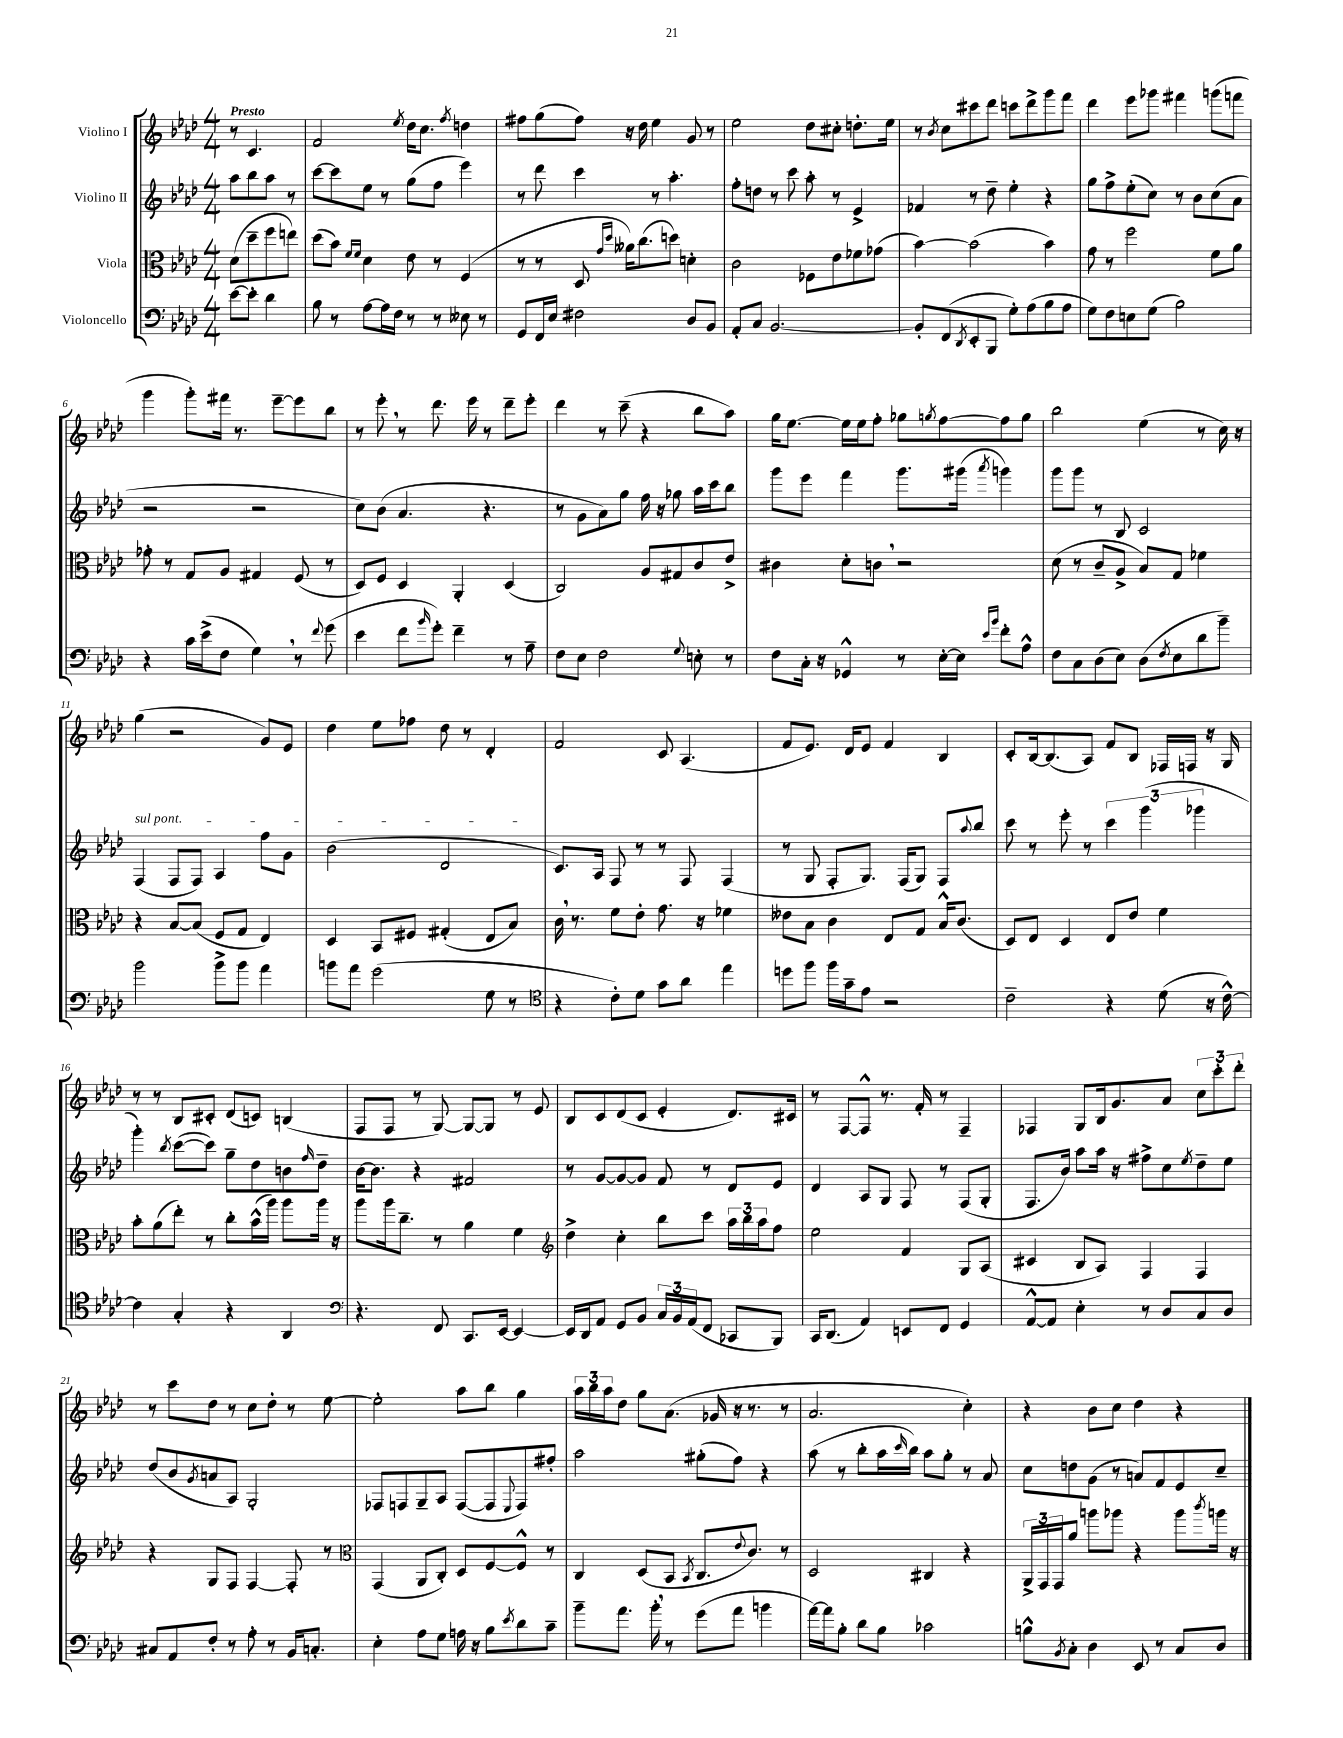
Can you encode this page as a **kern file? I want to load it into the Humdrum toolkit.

**kern	**kern	**kern	**kern
*staff4	*staff3	*staff2	*staff1
*clefF4	*clefC3	*clefG2	*clefG2
*k[b-e-a-d-]	*k[b-e-a-d-]	*k[b-e-a-d-]	*k[b-e-a-d-]
*M4/4	*M4/4	*M4/4	*M4/4
[8e-\L	(8d-\L	8aa-\L	8r
8e-'\]J	8dd-~\	8bb-\	4.c/
4d-\	8ff\	8aa-\J	.
.	8ee\J)	8r	.
=	=	=	=
8B-\	(8dd-\L	[8ccc\L	2f/
8r	8b-\J)	8ccc\]	.
.	16qqf/LL	.	.
.	16qqf/JJ	.	.
[8A-\L	4d-\	8ee-\J	.
16A-\]L	.	8r	.
16F\JJ	.	.	.
.	.	.	8qee-/
8r	8e-\	(8gg\L	16dd-\LK
.	.	.	8.cc\J
8r	8r	8ff\J	.
.	.	.	8qff/
8E--\	(4F/	4eee-\)	4dd\
8r	.	.	.
=	=	=	=
8GG/L	8r	8r	8ff#\L
16FF/L	8r	8ddd-\	(8gg\
16E-/JJ	.	.	.
2F#\	8D-/	4ccc\	8ff#\J)
.	16qqg/LL	.	.
.	16qqdd-/JJ	.	.
.	16a--\LK)	.	16r
.	(8.cc\	.	16dd-\
.	.	8r	4ee-\
.	8dd\J)	4.aa-'\	.
8D-/L	4d'\	.	8g/
8BB-/J	.	.	8r
=	=	=	=
8AA-'/L	2c\	8ff'\L	2ee-\
8C/J	.	8dd\J	.
[2.BB-/	.	8r	.
.	.	8ccc\	.
.	8F-\L	8aa-'\	8dd-\L
.	8e-\	8r	8cc#'\J
.	8f-\	4e-^/	8.dd'\L
.	(8g-\J	.	.
.	.	.	16ee-\Jk
=	=	=	=
8BB-'/]L	[4b-\)	4f-/	8r
.	.	.	8qb-/
(8FF/	.	.	8cc\L
8qDD-/	.	.	.
8EE-'/	(2b-\]	8r	8ccc#\
8BBB-/J	.	8dd-~\	8ddd-\J
8G'\L)	.	4ee-'\	8ccc\L
(8A-\	.	.	8ddd-^\
8B-\	4b-\)	4r	8ggg\
8A-\J	.	.	8fff\J
=	=	=	=
8G\L)	8g\	8gg\L	4ddd-\
8F\	8r	8ff^\	.
8E\	2ff\	(8ee-'\	8eee-\L
(8G\J	.	8cc\J)	8ggg-\J
2B-\)	.	8r	4fff#\
.	.	8b-\L	.
.	8f\L	(8cc\	(8ggg\L
.	8a-\J	8a-\J	8fff\J
=	=	=	=
4r	8g-'\	2r	4ggg\
.	8r	.	.
16c\LL	8G/L	.	8ggg'\L)
(16e-^\J	.	.	.
8F\J	8A-/J	.	16fff#\Jk
.	.	.	8.r
4G\)	4G#/	2r	.
.	.	.	[8eee-~\L
8r	(8F/	.	8eee-\]
8qqf/	.	.	.
(8g\	8r	.	8bb-\J
=	=	=	=
4e-\	8D-/L)	8cc\L)	8r
.	8F/J	(8b-\J	8eee-'\
8f\L	4D-/	4.a-/	8r
16qqb-/	.	.	.
8g'\J)	.	.	8.ddd-\
4f~\	4AA-'/	.	.
.	.	.	16eee-\
.	.	4.r	8r
8r	(4D-/	.	8ddd-~\L
8A-~\	.	.	8eee-'\J
=	=	=	=
8F\L	2C/)	8r	4ddd-\
8E-\J	.	8g\L	.
2F\	.	8a-\)	8r
.	.	8gg\J	(8ccc~\
.	8A-/L	16ff\	4r
.	.	16r	.
.	8G#/	8gg-\	.
8qqG/	.	.	.
8E'\	8c/	16aa-\LL	8bb-\L
.	.	16ccc\J	.
8r	8e-^/J	8bb-\J	8aa-\J)
=	=	=	=
8F\L	4c#\	8ggg\L	16gg\LK
.	.	.	[8.ee-\J
16C'\Jk	.	8eee-\J	.
16r	.	.	.
4GG-^^/	8d-'\L	4fff\	16ee-\]LL
.	.	.	16ee-\J
.	8c\J	.	8ff'\J
8r	2r	8.ggg\L	8gg-\L
.	.	.	8qgg/
[16E-'\LL	.	.	[8ff\
16E-\]JJ	.	(16ggg#\Jk	.
16qqe-/LL	.	.	.
16qqb-/JJ	.	8qaaa-/	.
8f'\L	.	4ggg\)	8ff\]
8A-^^\J	.	.	8gg\J
=	=	=	=
8F\L	(8d-\	8ggg\L	2bb-\
8C\	8r	8ggg\J	.
(8D-\	8c~/L	8r	.
8E-\J)	8A-^/J	8B-/	.
(8D-\L	8B-/L)	2c/	(4ee-\
8qF/	.	.	.
8E-\	8G/J	.	.
8d-\	4f-\	.	8r
8b-~\J)	.	.	16cc\)
.	.	.	16r
=	=	=	=
2b-\	4r	(4F/	(4gg\
.	[8B-/L	8F/L	2r
.	(8B-/]J	8F/J)	.
8b-^\L	8F/L	4A-/	.
8b-\J	8G/J	.	.
4a-\	4E-/)	8ff\L	8g/L)
.	.	8g\J	8e-/J
=	=	=	=
8b\L	4D-/	(2b-\	4dd-\
8a-\J	.	.	.
(2g\	8BB-/L	.	8ee-\L
.	8F#/J	.	8ff-\J
.	(4G#'/	2d-/	8dd-\
.	.	.	8r
8G\	8E-/L	.	4d-'/
8r	8B-/J)	.	.
=	=	=	=
*clefC4	*	*	*
4r	16c\	8.c/L)	2f/
.	8.r	.	.
.	.	16A-/Jk	.
8c'\L)	8f\L	8F/	.
8d-\J	8e-'\J	8r	.
8g\L	8.g\	8r	8c/
8a-\J	.	8F/	(4.A-/
.	16r	.	.
4ee-\	4f-\	(4F/	.
=	=	=	=
8dd\L	8e--\L	8r	8f/L
8ff\J	8B-\J	8G/	8.e-/J)
16ff\LL	4c\	8F'/L	.
16g~\J	.	.	16d-/LK
8e-\J	.	8.G/J)	8e-/J
2r	8E-/L	.	4f/
.	.	(16F/LK	.
.	8G/J	8G/J)	.
.	16B-^^/LK	8F/L	4B-/
.	(8.c/J	.	.
.	.	8qqaa-/	.
.	.	8bb-/J	.
=	=	=	=
2c~\	8D-/L)	8ccc\	8c'/L
.	8E-/J	8r	[16B-/k
.	.	.	(8.B-/]
.	4D-/	8eee-'\	.
.	.	8r	8A-/J)
4r	8E-/L	6ccc\	8f/L
.	8e-/J	.	8B-/J
.	.	(6ggg\	.
(8d-\	4f\	.	16F-/LL
.	.	.	16F/JJ
.	.	6ggg-\	.
16r	.	.	16r
[16c^^\)	.	.	16G/
=	=	=	=
4c\]	8b-'\L	4ggg'\)	8r
.	(8a-\	.	8r
.	.	8qbb-/	.
4G'/	8ee-'\J)	([8ccc\L	8B-/L
.	8r	8ccc\]J)	8c#'/J
4r	8cc'\L	8gg~\L	(8d-/L
.	(16b-^^\L	8dd-\	8c/J)
.	16aa-\JJ)	.	.
4AA-/	8aa-\L	8b\	(4B/
.	.	16qqff/	.
.	16aa-\Jk	8dd-~\J	.
.	16r	.	.
=	=	=	=
*clefF4	*	*	*
4.r	8aa-\L	[16b-\LK	8F/L
.	.	8.b-\]J	.
.	16aa-\k	.	8F/J
.	8.cc~\J	.	.
.	.	4r	8r
8FF/	8r	.	[8G/)
8.CC/L	4a-\	2f#/	8G/_L
.	.	.	8G/]J
[16EE-/Jk	.	.	.
4EE-/_	4f\	.	8r
.	.	.	8e-/
=	=	=	=
*	*clefG2	*	*
16EE-/]LL	4dd-^\	8r	8B-/L
16DD-/J	.	.	.
8AA-/J	.	[8g/L	8c/
8GG/L	4cc'\	8g/_	(8d-/
8BB-/J	.	8g/]J	8c/J
24C/LL	8bb-\L	8f/	4e-'/
24BB-/	.	.	.
(24AA-/J	.	.	.
8FF/J	8ccc\J	8r	.
8CC-/L	24aa-\LL	8d-/L	8.d-/L)
.	24bb-\	.	.
.	24aa-\J	.	.
8BBB-/J)	8ff\J	8e-/J	.
.	.	.	16c#/Jk
=	=	=	=
16CC/LK	2ee-\	4d-/	8r
(8.DD-/J	.	.	.
.	.	.	[8F/L
4AA-/)	.	8A-/L	8F^^/]J
.	.	8G/J	8.r
8EE/L	4f/	8F/	.
.	.	.	16f'/
8FF/J	.	8r	8r
4GG/	8G/L	(8F/L	4F~/
.	(8A-/J	8G'/J	.
=	=	=	=
[8AA-^^/L	4c#/	8.F/L	4F-/
8AA-/]J	.	.	.
.	.	16b-/Jk)	.
4E-'\	8B-/L	8aa-\L	8G/L
.	8A-/J)	16aa-\Jk	16B-/k
.	.	16r	8.g/
8r	4F/	8ff#^\L	.
8D-/L	.	8cc\	8a-/J
.	.	8qee-/	.
8C/	4F/	8dd-~\	12cc\L
.	.	.	12ccc'\
8D-/J	.	8ee-\J	.
.	.	.	12ddd-'\J
=	=	=	=
8C#/L	4r	(8dd-/L	8r
8AA-/	.	8b-/	8ccc\L
.	.	8qg/	.
8F'/J	8G/L	8a/	8dd-\J
8r	8F/J	8A-/J)	8r
8A-'\	[4F/	2G'/	8cc\L
8r	.	.	8dd-'\J
16BB-/LK	8F'/]	.	8r
8.C'/J	.	.	.
.	8r	.	[8ee-\
=	=	=	=
*	*clefC3	*	*
4E-'\	(4GG/	8F-/L	2ee-'\]
.	.	8F/	.
8A-\L	8AA-/L	8G~/	.
8G\J	8C'/J)	8A-/J	.
16A\	8D-/L	([8F/L	8aa-\L
16r	.	.	.
8B-\L	[8F/	8F/]	8bb-\J
8qe-/	.	8qqE-/	.
8d-\	8F^^/]J	8F/)	4gg\
8c~\J	8r	8ff#'/J	.
=	=	=	=
8b-~\L	4C/	2aa-\	24aa-\LL
.	.	.	24bb-\
.	.	.	24aa-\J
8.a-\J	.	.	8dd-\J
.	(8D-/L	.	8gg\L
16b-'\	.	.	.
8r	8BB-/J	.	(8.a-\J
.	8qBB-/	.	.
(8g\L	8.C/L	(8gg#'\L	.
.	.	.	16g-/
8a-\J	.	8ff\J)	16r
.	8qqe-/	.	.
.	8.c/J)	.	8.r
4b\	.	4r	.
.	8r	.	8r
=	=	=	=
[16a-\LL)	2D-/	(8aa-\	2.a-/
16a-\]J	.	.	.
8B-'\J	.	8r	.
8d-\L	.	8bb-'\L	.
8B-\J	.	16aa-\L	.
.	.	16qqccc/	.
.	.	16bb-\JJ)	.
2c-\	4C#/	8aa-\L	.
.	.	8gg'\J	.
.	4r	8r	4cc'\)
.	.	8a-/	.
=	=	=	=
8B^^\L	24AA-^/LL	8cc\L	4r
.	24GG/	.	.
.	24GG/J	.	.
8qBB-/	.	.	.
8C'\J	8a-/J	8dd\	.
4D-\	8aa\L	(8g\J	8b-\L
.	8aa-\J	8r	8cc\J
8EE-/	4r	8a/L)	4dd-\
8r	.	8f/	.
8C/L	8aa-\L	8e-/	4r
.	8qccc/	.	.
8D-/J	16aa\Jk	8cc~/J	.
.	16r	.	.
==	==	==	==
*-	*-	*-	*-
